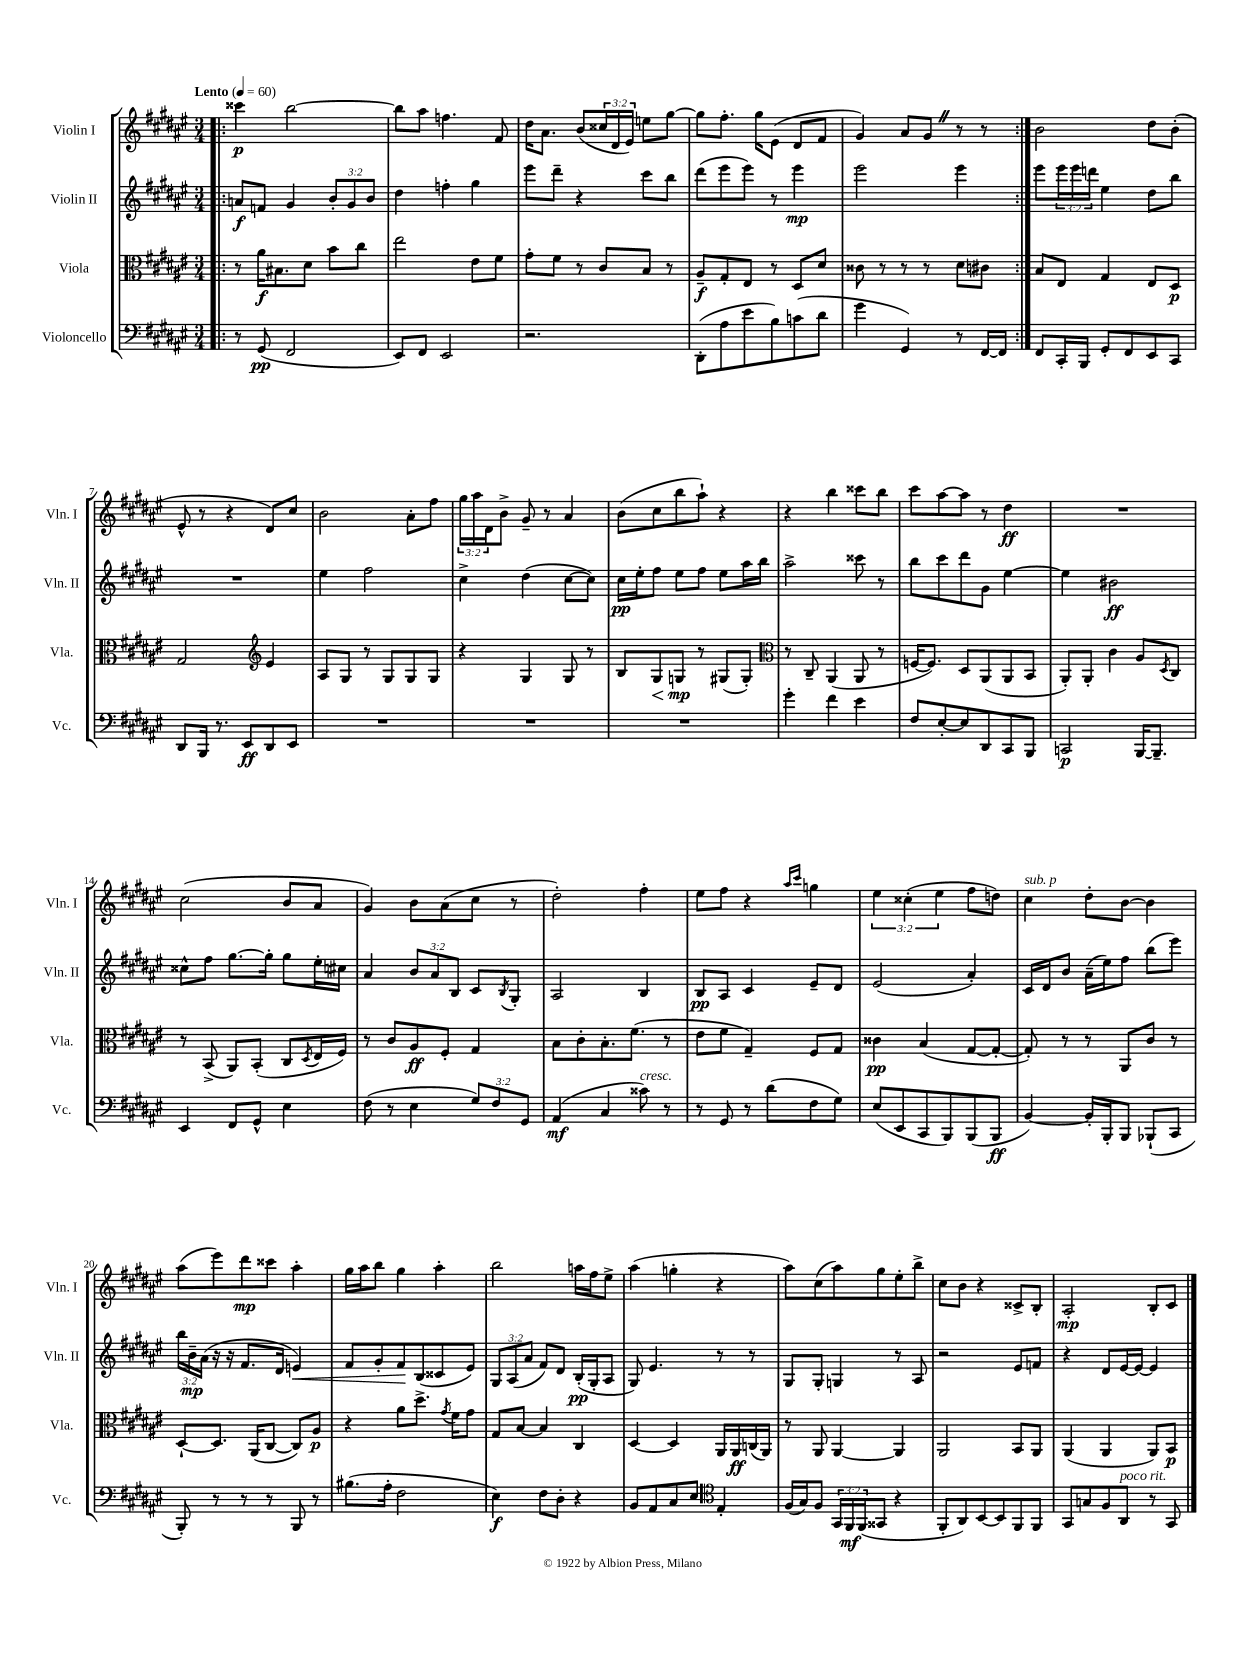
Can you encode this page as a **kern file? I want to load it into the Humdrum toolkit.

**kern	**kern	**kern	**kern
*staff4	*staff3	*staff2	*staff1
*clefF4	*clefC3	*clefG2	*clefG2
*k[f#c#g#d#a#e#]	*k[f#c#g#d#a#e#]	*k[f#c#g#d#a#e#]	*k[f#c#g#d#a#e#]
*M3/4	*M3/4	*M3/4	*M3/4
*MM60	*MM60	*MM60	*MM60
=!|:	=!|:	=!|:	=!|:
8r	8r	8a/L	4ccc##\
(8GG#/	16a#\LK	8f/J	.
.	8.B#\	.	.
2FF#/	.	4g#/	[2bb\
.	8d#\J	.	.
.	8b\L	12b'/L	.
.	.	12g#/	.
.	8cc#\J	.	.
.	.	12b/J	.
=	=	=	=
8EE#/L)	2ee#\	4dd#\	8bb\]L
8FF#/J	.	.	8aa#\J
2EE#/	.	4ff'\	4.ff\
.	8e#\L	4gg#\	.
.	8f#\J	.	8f#/
=	=	=	=
2.r	8g#'\L	8eee#\L	16dd#\LK
.	.	.	8.a#\J
.	8f#\J	8ddd#~\J	.
.	8r	4r	(8b/L
.	8c#/L	.	24cc##/L
.	.	.	24d#/
.	.	.	24e#/JJ)
.	8B/J	8ccc#\L	8ee\L
.	8r	8bb\J	[8gg#\J
=	=	=	=
(8DD#'\L	8A#~/L	(8ddd#\L	8gg#\]L
8A#\	8G#'/	8eee#\	8.ff#'\J
8e#\	8E#/J	8eee#\J)	.
.	.	.	16gg#\LK
8B\)	8r	8r	(8e#\J
(8c\	8D#/L	4eee#\	8d#/L
8d#\J	8d#/J	.	8f#/J
=	=	=	=
4g#\	8c##\	2eee#\	4g#/)
.	8r	.	.
4GG#/)	8r	.	8a#/L
.	8r	.	8g#/J
8r	8d#\L	4eee#\	8r
[16FF#/LL	8c#\J	.	8r
16FF#/]JJ	.	.	.
=:|!	=:|!	=:|!	=:|!
8FF#/L	8B/L	8eee#\L	2b\
16CC#'/L	8E#/J	24eee#\L	.
.	.	24eee#\	.
16BBB/JJ	.	.	.
.	.	24ddd\JJ	.
8GG#'/L	4G#/	4ee#\	.
8FF#/	.	.	.
8EE#/	8E#/L	8dd#\L	8dd#\L
8CC#/J	8D#/J	8bb\J	(8b'\J
=	=	=	=
8DD#/L	2G#/	2.r	8e#^^/
16BBB/Jk	.	.	8r
8.r	.	.	.
.	.	.	4r
8EE#/L	.	.	.
*	*clefG2	*	*
8DD#/	4e#/	.	8d#/L)
8EE#/J	.	.	8cc#/J
=	=	=	=
2.r	8A#/L	4ee#\	2b\
.	8G#/J	.	.
.	8r	2ff#\	.
.	8G#/L	.	.
.	8G#/	.	8a#'\L
.	8G#/J	.	8ff#\J
=	=	=	=
2.r	4r	4cc#^\	24gg#\LL
.	.	.	24aa#\
.	.	.	24d#\J
.	.	.	8b^\J
.	4G#/	(4dd#\	8g#~/
.	.	.	8r
.	8G#/	[8cc#\L	4a#/
.	8r	8cc#\]J)	.
=	=	=	=
2.r	8B/L	16cc#\LL	(8b\L
.	.	16ee#'\J	.
.	8G#/	8ff#\J	8cc#\
.	8G/J	8ee#\L	8bb\
.	8r	8ff#\J	8aa#`\J)
.	(8G#/L	8ee#\L	4r
.	8G#'/J)	16aa#\L	.
.	.	16bb\JJ	.
=	=	=	=
*	*clefC3	*	*
4g#'\	8r	2aa#^\	4r
.	8C#~/	.	.
4f#\	(4AA#/	.	4bb\
4e#\	8AA#/	8ccc##\	8ccc##\L
.	8r	8r	8bb\J
=	=	=	=
8F#/L	[16F/LK	8bb\L	8ccc#\L
.	8.F/]J)	.	.
[8E#'/	.	8ccc#\	[8aa#\
8E#/]	8D#/L	8ddd#\	8aa#\]J
8DD#/	(8AA#/	8g#\J	8r
8CC#/	8AA#/	[4ee#\	4dd#\
8BBB/J	8BB/J	.	.
=	=	=	=
2CC/	8AA#'/L)	4ee#\]	2.r
.	8AA#'/J	.	.
.	4c#\	2b#\	.
[16BBB/LK	8A#/L	.	.
8.BBB~/]J	.	.	.
.	8qD#/	.	.
.	8C#/J	.	.
=	=	=	=
4EE#/	8r	8cc##^^\L	(2cc#\
.	(8BB^/	8ff#\J	.
8FF#/L	8AA#/L)	[8.gg#\L	.
8GG#^^/J	(8BB'/J	.	.
.	.	16gg#'\]Jk	.
4E#\	8C#/L	8gg#\L	8b/L
.	8qD#/	.	.
.	16E#/L	16ee#'\L	8a#/J
.	16F#/JJ)	16cc#\JJ	.
=	=	=	=
(8F#\	8r	4a#/	4g#/)
8r	8c#/L	.	.
4E#\	8A#/	12b/L	8b\L
.	.	12a#/	.
.	8F#'/J	.	(8a#\
.	.	12B/J	.
12G#/L)	4G#/	8c#/L	8cc#\J
12F#/	.	.	.
.	.	8qB/	.
.	.	8G#'/J	8r
12GG#/J	.	.	.
=	=	=	=
(4AA#/	8B\L	2A#/	2dd#'\)
.	8c#'\	.	.
4C#/	8.B'\	.	.
.	(8.f#\J	.	.
8c##\)	.	4B/	4ff#'\
8r	8r	.	.
=	=	=	=
8r	8e#\L	8B/L	8ee#\L
8GG#/	8f#\J	8A#/J	8ff#\J
8r	4G#~/)	4c#/	4r
(8d#\L	.	.	.
.	.	.	16qqaa#/LL
.	.	.	16qqccc#/JJ
8F#\	8F#/L	8e#~/L	4gg\
8G#\J)	8G#/J	8d#/J	.
=	=	=	=
(8E#/L	4c##\	(2e#/	6ee#\
8EE#/	.	.	.
.	.	.	(6cc##'\
8CC#/	(4B/	.	.
.	.	.	6ee#\
8BBB/)	.	.	.
(8BBB/	[8G#/L	4a#'/)	8ff#\L
8BBB/J	8G#'/_J	.	8dd\J)
=	=	=	=
[4BB/)	8G#'/])	16c#/LL	4cc#\
.	.	16d#/J	.
.	8r	8b/J	.
16BB'/]LL	8r	(16a#~\LL	8dd#'\L
16BBB'/J	.	16ee#\J)	.
8BBB/J	8AA#/L	8ff#\J	[8b\J
(8BBB-`/L	8c#/J	(8bb\L	4b\]
8CC#/J	8r	8eee#\J)	.
=	=	=	=
8BBB'/)	[8D#`/L	24bb\LL	(8aa#\L
.	.	24b~\	.
.	.	(24a#\JJ	.
8r	8.D#/]J	16r	8eee#\)
.	.	16r	.
8r	.	8.f#/L	8ddd#\
.	(16AA#/LK	.	.
8r	[8C#/J	.	8ccc##\J
.	.	16d#/Jk	.
8BBB/	8C#/]L)	4e/)	4aa#'\
8r	8A#/J	.	.
=	=	=	=
(8.B#\L	4r	8f#/L	16gg#\LL
.	.	.	16aa#\J
.	.	8g#'/	8bb\J
16A#'\Jk	.	.	.
2F#\	8a#\L	8f#/	4gg#\
.	8.dd#^\J	(8B/	.
.	.	8c##/	4aa#'\
.	8qg#/	.	.
.	16f#\LK	.	.
.	8g#\J	8e#/J)	.
=	=	=	=
4E#\)	8G#/L	12G#/L	2bb\
.	.	(12A#/	.
.	[8B/J	.	.
.	.	12a#/J	.
8F#\L	4B/]	8f#/L)	.
8D#'\J	.	8d#/J	.
4r	4C#/	(16B'/LL	16aa\LL
.	.	16G#'/J	16ff#\J
.	.	8A#/J	8ee#^\J
=	=	=	=
8BB/L	[4D#/	8G#/)	(4aa#\
8AA#/	.	4.e#/	.
8C#/	4D#/]	.	4gg'\
8E#/J	.	.	.
*clefC4	*	*	*
4E#'/	16AA#/LL	8r	4r
.	16AA#/	.	.
.	(16C/	8r	.
.	16AA#/JJ)	.	.
=	=	=	=
(16F#/LL	8r	8G#/L	8aa#\L)
16G#/J)	.	.	.
8F#/J	8AA#/	8G#'/J	(8cc#\
24GG#/LL	[4AA#/	4G/	8aa#\)
24FF#/	.	.	.
(24FF#/J	.	.	.
8GG##/J	.	.	8gg#\
4r	4AA#/]	8r	8ee#'\
.	.	8A#/	8bb^\J
=	=	=	=
8FF#'/L	2AA#/	2r	8cc#\L
8AA#/)	.	.	8b\J
[8BB/	.	.	4r
8BB/]	.	.	.
8FF#/	8BB/L	8e#/L	8c##^/L
8FF#/J	8AA#/J	8f/J	8B'/J
=	=	=	=
8GG#/L	(4AA#/	4r	2A#'/
8G/	.	.	.
8F#/	4AA#/	8d#/L	.
8AA#/J	.	[16e#/L	.
.	.	16e#/_JJ	.
8r	8AA#/L)	4e#/]	8B'/L
8GG#/	8BB/J	.	8c#/J
==	==	==	==
*-	*-	*-	*-
